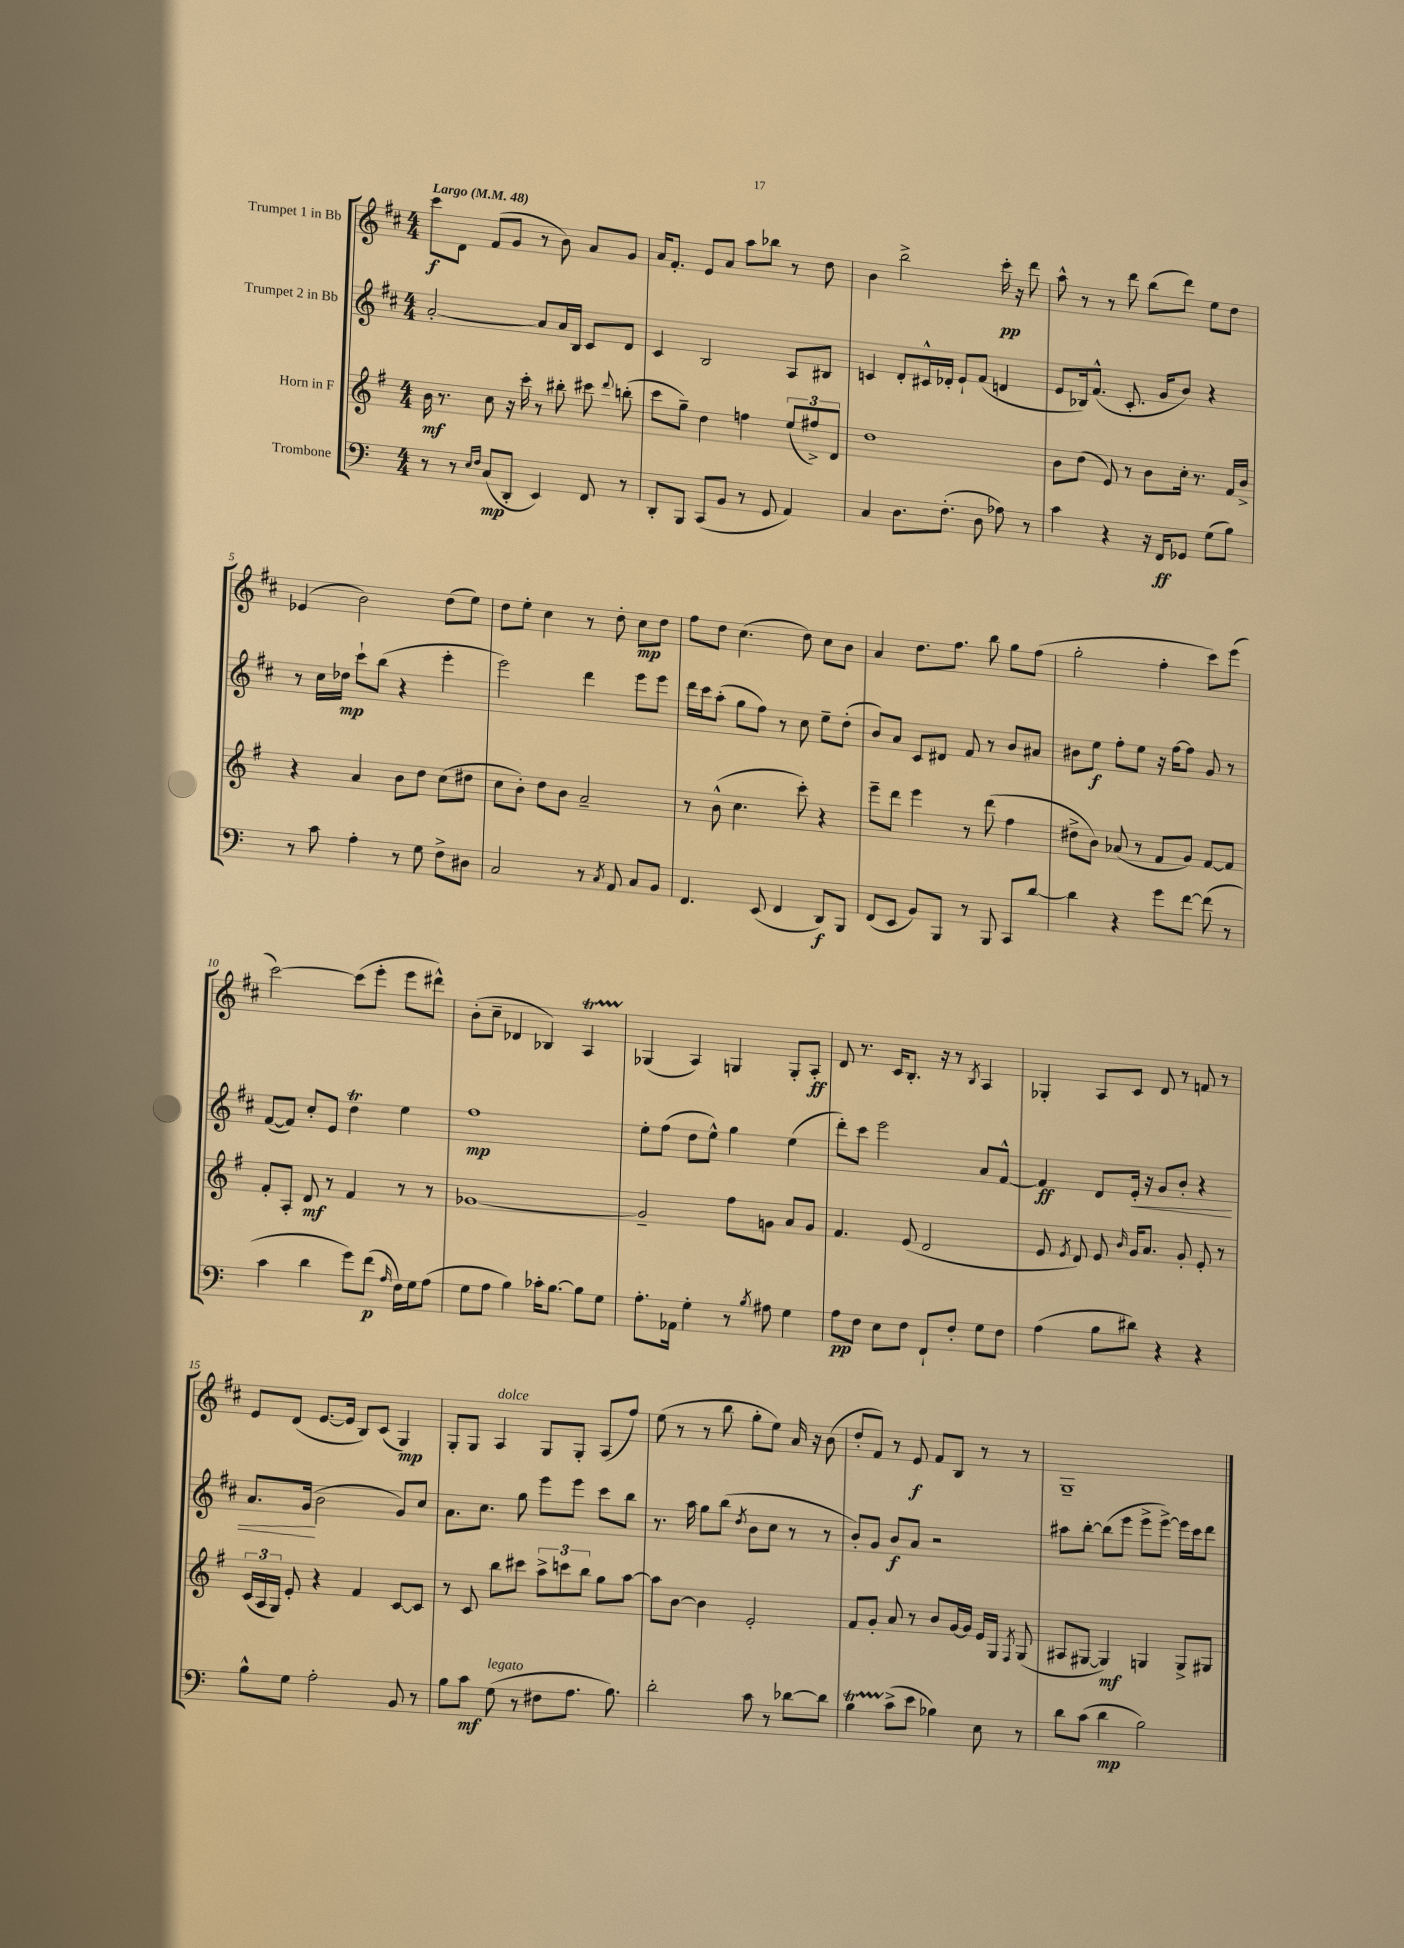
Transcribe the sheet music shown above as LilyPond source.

<<
\new StaffGroup <<
\new Staff = "s0" \with { instrumentName = "Trumpet 1 in Bb" } {
    \clef treble \key d \major \numericTimeSignature \time 4/4 \tempo "Largo" 4 = 48
    \autoBeamOff cis'''8[\f d'8] fis'8[( g'8] r8 b'8) a'8[ g'8] |
    a'16[ fis'8.]-. e'8[ a'8] a''8[ bes''8] r8 d''8 |
    b'4 b''2-> cis'''16-.\pp r16 d'''8 |
    a''8-^ r8 r8 d'''8 b''8[( d'''8]) e''8[ d''8] |
    ees'4( b'2) d''8[( e''8]) |
    d''8[ e''8]-. cis''4 r8 d''8-. cis''8[\mp d''8] |
    fis''8[ d''8] cis''4.( d''8) cis''8[ b'8] |
    a'4 d''8.[ fis''8.] b''8 g''8[ fis''8]( |
    g''2-. fis''4-. cis'''8[) e'''8]( |
    cis'''2~) cis'''8[( e'''8]-. e'''8[ dis'''8]-^) |
    b'8[-.( cis''8]-- des'4 bes4) a4\startTrillSpan |
    ges4\stopTrillSpan( a4) g4 g8[-. a8]-.\ff |
    d'8 r8. cis'16[ b8.]-. r16 r8 \acciaccatura { b8 } a4 |
    ges4-. a8[ cis'8] d'8 r8 f'8 r8 |
    e'8[ d'8]( e'8.[~ e'16] b8[) cis'8]( g4\mp) |
    g8[-. g8] a4^\markup { \italic "dolce" } g8[ g8]-. a8[( fis''8]) |
    e''8( r8 r8 b''8 g''8[-. e''8]) a'16 r16 b'8( |
    d''8[-. fis'8]) r8 e'8\f fis'8[ b8] r8 r8 |
    g1-- \bar "|." |
}
\new Staff = "s1" \with { instrumentName = "Trumpet 2 in Bb" } {
    \clef treble \key d \major \numericTimeSignature \time 4/4
    \autoBeamOff a'2~-. a'8[ a'16 b16] cis'8[ d'8] |
    cis'4 b2 a8[ bis8] |
    c'4 d'8[-. cis'16-^ des'16]-. e'8[-! fis'8]( d'4 |
    e'8[ bes16) fis'8.]-^( cis'8.-. g'16[ b'8]) r4 |
    r8 cis''16[ des''16]\mp cis'''8[-! b''8]( r4 e'''4-. |
    e'''2) d'''4 e'''8[ e'''8] |
    d'''16[ cis'''16 a''8]-.( g''8[ fis''8]) r8 cis''8 e''8[-- d''8]-.( |
    b'8[) a'8] cis'8[ dis'8] fis'8 r8 b'8[ ais'8] |
    bis'8[ e''8]\f fis''8[-. e''8] r16 fis''16[~ fis''8] g'8 r8 |
    fis'8[~( fis'8]) cis''8[-. e'8] d''4\trill e''4 |
    fis''1\mp |
    e''8[-. fis''8]( d''8[ e''8]-^) g''4 e''4( |
    d'''8[-.) cis'''8] e'''2 a'8[ fis'8]~-^ |
    fis'4\ff d'8[ e'16]-.\< r16 g'8[ b'8]-. r4 |
    a'8.[ g'16]\!( b'2 g'8[) cis''8] |
    a'8.[ cis''8.] g''8 e'''8[ e'''8] cis'''8[ b''8] |
    r8. a''16 g''8[ b''8]( \acciaccatura { d''8 } b'8[ cis''8] r8 r8 |
    b'8[-.) g'8] b'8[\f a'8] r2 |
    ais''8[ b''8]~-. b''8[( e'''8] e'''8[-> e'''8]~->) e'''16[ cis'''16 d'''8] \bar "|." |
}
\new Staff = "s2" \with { instrumentName = "Horn in F" } {
    \clef treble \key g \major \numericTimeSignature \time 4/4
    \autoBeamOff b'16\mf r8. c''8 r16 c'''16-. r8 bis''8-. cis'''8 \appoggiatura { d'''8 } b''8-.( |
    c'''8[ g''8]--) d''4 f''4 \tuplet 3/2 { e''8[( fis''8->) d'8] } |
    d''1 |
    b'8[ d''8]( e'8) r8 b'8[ c''16]-. r8. fis'16[ b'16]-> |
    r4 a'4 b'8[ d''8] c''8[( dis''8] |
    c''8[ b'8]-.) d''8[ b'8] a'2-- |
    r8 b'8-^( c''4. c'''8-.) r4 |
    e'''8[-- d'''8] e'''4 r8 d'''8( fis''4 |
    dis''8[-> b'8]) aes'8( r8 fis'8[ g'8]) fis'8[~ fis'8] |
    fis'8[-. a8]-. d'8\mf r8 fis'4 r8 r8 |
    ges'1~ |
    ges'2-- fis''8[ g'8] a'8[ g'8] |
    fis'4. e'8( d'2 |
    e'8 \acciaccatura { e'8 } d'8) e'8 \grace { b'16 } g'16[ a'8.] g'8-. e'8-. r8 |
    \tuplet 3/2 { c'16[( a16 g16]) } e'8-. r4 fis'4 c'8[~ c'8] |
    r8 c'8 b''8[ cis'''8] \tuplet 3/2 { a''8[-> c'''8 b''8] } g''8[ a''8]~ |
    a''8[ b'8]~ b'4 e'2-. |
    fis'8[ g'8]-. a'8 r8 b'8[ g'16~ g'16] e'16[ g16] \acciaccatura { fis8 } g8( |
    ais8[ gis8]~ gis4\mf) g4 g8[-> gis8] \bar "|." |
}
\new Staff = "s3" \with { instrumentName = "Trombone" } {
    \clef bass \key c \major \numericTimeSignature \time 4/4
    \autoBeamOff r8 r8 \grace { e16[ f16] } c8[\mp( d,8]-. e,4) f,8 r8 |
    d,8[-. b,,8] c,8[( b,8] r8 g,8 a,4) |
    c4 d8.[ f8.]-.( d8 aes8) r8 |
    c'4 r4 r16 f,16[\ff ges,8] g8[( b8]) |
    r8 c'8 a4-. r8 g8 f8[-> dis8] |
    c2 r8 \acciaccatura { c8 } a,8 c8[ b,8] |
    f,4. e,8( f,4 d,8[\f) b,,8] |
    f,8[( e,8] b,8[) b,,8] r8 b,,8 c,8[ d'8]~ |
    d'4 r4 g'8[ f'8]~ f'8( r8 |
    c'4 d'4 g'8[) f'8]\p( \grace { a16 } f16[) g16 a8]( |
    g8[ a8] b4) ces'16[-. b8.]~ b8[ g8] |
    a8.[-. aes,16] g4-. r8 \acciaccatura { b8 } ais8 g4 |
    a8[\pp f8] e8[ f8] f,8[-! f8]-. g8[ f8] |
    a4( b8[ dis'8]) r4 r4 |
    b8[-^ g8] a2-. b,8 r8 |
    b8[ c'8]\mf g8^\markup { \italic "legato" }( r8 fis8[ a8.] b8.) |
    d'2-. c'8 r8 des'8[~ des'8] |
    b4\startTrillSpan c'8[->\stopTrillSpan( e'8] bes4) e8 r8 |
    d'8[ c'8]( d'4\mp b2) \bar "|." |
}
>>
>>
